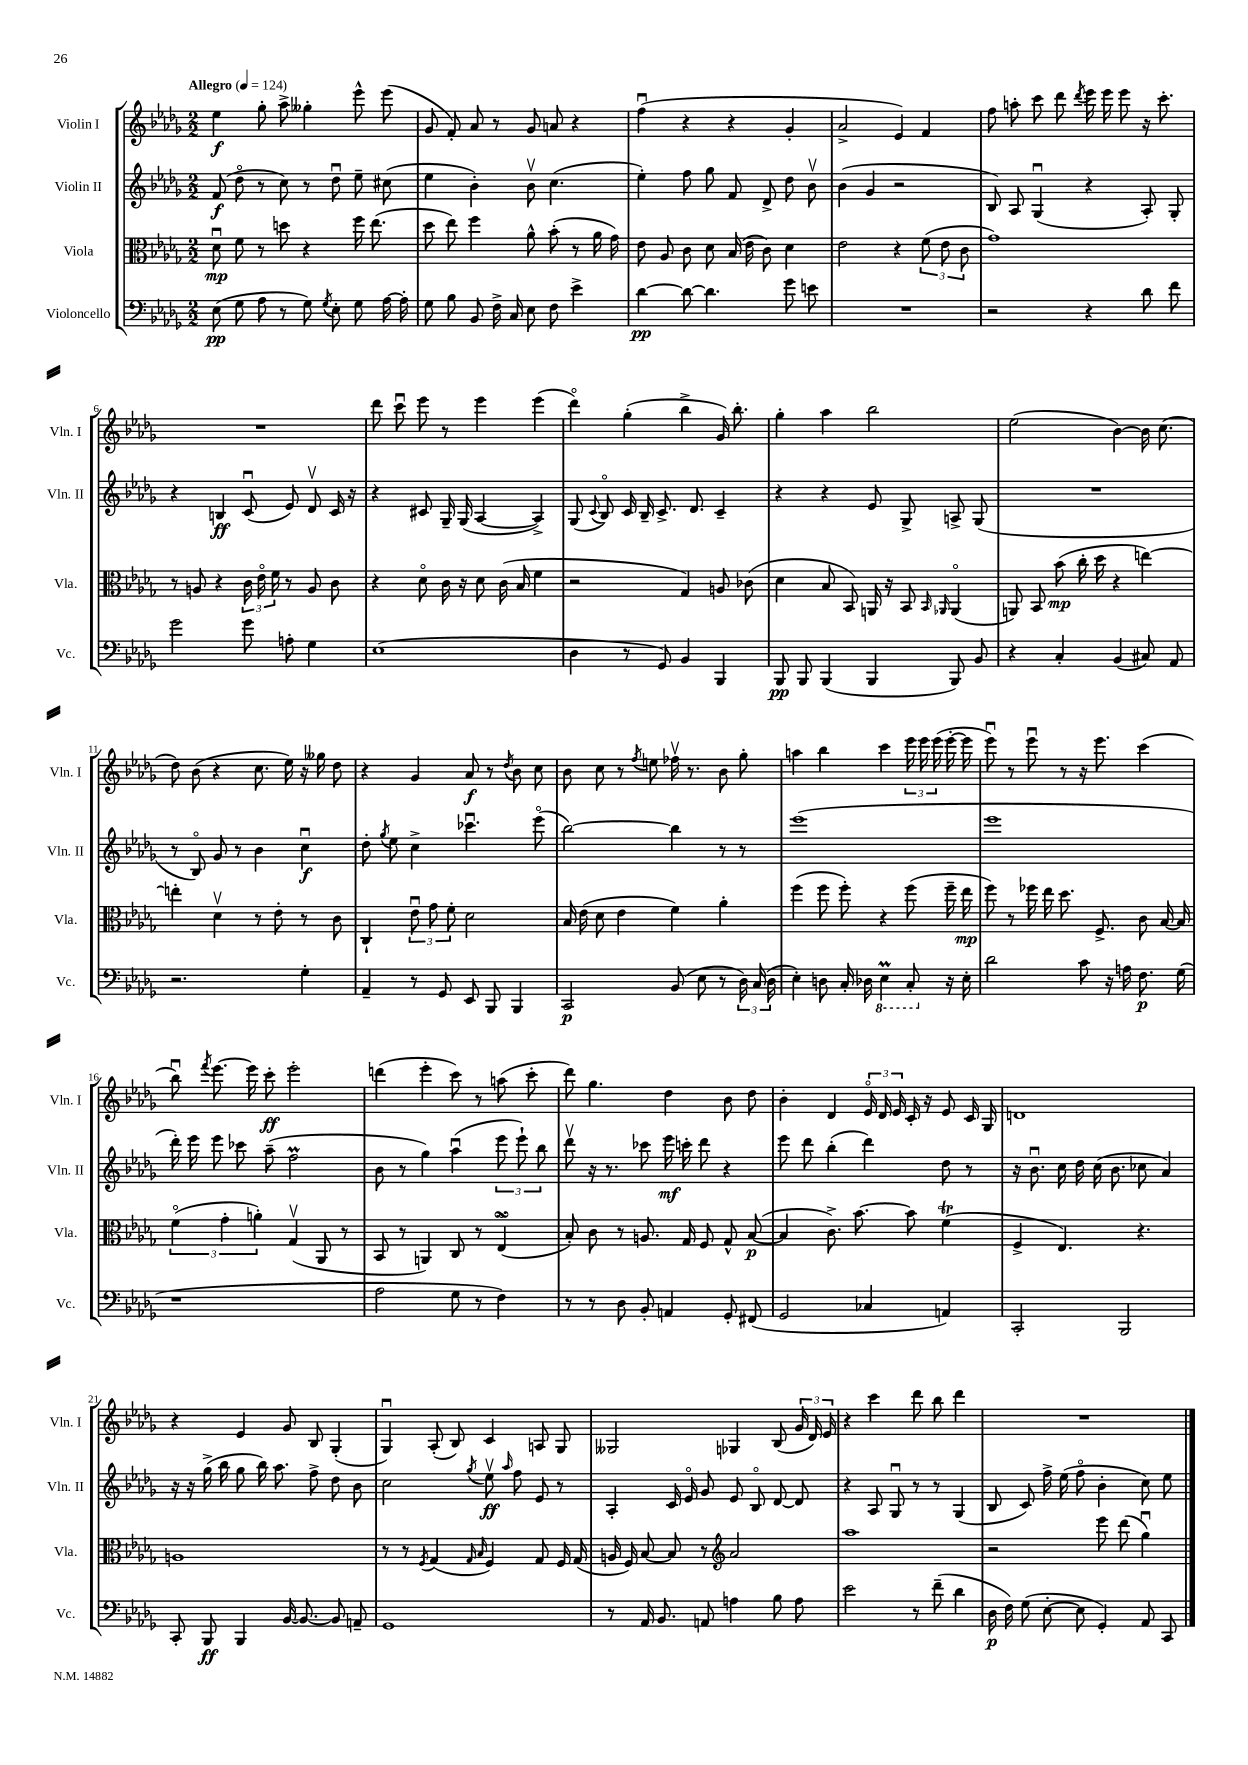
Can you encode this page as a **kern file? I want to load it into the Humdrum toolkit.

**kern	**kern	**kern	**kern
*staff4	*staff3	*staff2	*staff1
*clefF4	*clefC3	*clefG2	*clefG2
*k[b-e-a-d-g-]	*k[b-e-a-d-g-]	*k[b-e-a-d-g-]	*k[b-e-a-d-g-]
*M2/2	*M2/2	*M2/2	*M2/2
*MM124	*MM124	*MM124	*MM124
(8E-\	8d-u\	(8f/	4ee-\
8G-\	8f\	8dd-o\	.
8A-\	8r	8r	8gg-'\
8r	8dd\	8cc\)	8aa-^\
8G-\)	4r	8r	4gg--'\
8qG-/	.	.	.
8E-'\	.	8dd-u\	.
8G-\	16ff\	8ee-~\	8eee-^^\
.	(8.ee-\	.	.
[16A-\	.	(8cc#\	(8eee-\
16A-'\]	.	.	.
=	=	=	=
8G-\	8dd-\	4ee-\	8g-/
8B-\	8ee-\)	.	8f'/)
8BB-/	4ff\	4b-'\)	8a-/
16F^\	.	.	8r
16C/	.	.	.
8E-\	8a-^^\	8b-v\	8g-/
8F\	(8b-'\	(4.cc\	8a/
4e-^\	8r	.	4r
.	16a-\	.	.
.	16g-\)	.	.
=	=	=	=
[4d-\	8e-\	4ee-'\)	(4ffu\
.	8A-/	.	.
8d-\_	8c\	8ff\	4r
4.d-\]	8d-\	8gg-\	.
.	(16B-/	8f/	4r
.	16e-\	.	.
.	8c\)	8d-^/	.
8g-\	4d-\	8dd-\	4g-'/
8e\	.	8b-v\	.
=	=	=	=
1r	2e-\	(4b-\	2a-^/
.	.	4g-/	.
.	4r	2r	4e-/)
.	(12f\	.	4f/
.	12e-\	.	.
.	12c\	.	.
=	=	=	=
2r	1g-)	8B-/)	8ff\
.	.	8A-/	8aa'\
.	.	(4G-u/	8ccc\
.	.	.	8ddd-\
.	.	.	8qddd-/
4r	.	4r	16eee-\
.	.	.	16eee-\
.	.	.	8eee-\
8d-\	.	8A-'/)	16r
.	.	.	8.ccc'\
8f\	.	8G-'/	.
=	=	=	=
2g-\	8r	4r	1r
.	8A/	.	.
.	4r	4B/	.
8g-\	24c\	(8cu/	.
.	24e-o\	.	.
.	24f\	.	.
8A'\	8r	8e-/)	.
4G-\	8A/	8d-v/	.
.	8c\	16c/	.
.	.	16r	.
=	=	=	=
(1E-	4r	4r	8ddd-\
.	.	.	8cccu\
.	8d-o\	8c#/	8eee-\
.	16c\	16G-~/	8r
.	16r	(16G-/	.
.	8d-\	[4A-/	4eee-\
.	(16c\	.	.
.	16B-/	.	.
.	4f\	4A-^/])	(4eee-\
=	=	=	=
4D-\	2r	(8G-/	4ddd-o\)
.	.	8qqc/	.
.	.	8B-o/)	.
8r	.	16c/	(4gg-'\
.	.	16B-~/	.
8GG-/)	.	8.c^/	.
4BB-/	4G-/)	.	4bb-^\
.	.	8.d-/	.
4BBB-/	8A/	4c~/	16g-/)
.	.	.	8.bb-'\
.	(8c-\	.	.
=	=	=	=
8BBB-/	4d-\	4r	4gg-'\
8BBB-/	.	.	.
(4BBB-/	8B-/	4r	4aa-\
.	8BB-/)	.	.
4BBB-/	16AA/	8e-/	2bb-\
.	16r	.	.
.	8BB-/	8G-^/	.
.	16qqBB-/	.	.
.	16qqAA-/	.	.
8BBB-/)	(4AA-o/	8A^/	.
8BB-/	.	(8G-/	.
=	=	=	=
4r	8AA/)	1r	(2ee-\
.	8BB-/	.	.
4C'/	(8b-\	.	.
.	16cc'\	.	.
.	16dd-\	.	.
(4BB-/	4r	.	[4b-\)
8C#/)	[4ee\)	.	16b-\]
.	.	.	(8.cc\
8AA-/	.	.	.
=	=	=	=
2.r	4ee'\]	8r	8dd-\)
.	.	8B-o/)	(8b-\
.	4d-v\	8g-/	4r
.	.	8r	.
.	8r	4b-\	8.cc\
.	8e-'\	.	.
.	.	.	16ee-\)
4G-'\	8r	4ccu\	16r
.	.	.	16gg--\
.	8c\	.	8dd-\
=	=	=	=
4AA-~/	4C`/	8dd-'\	4r
.	.	8qgg-/	.
.	.	8ee-\	.
8r	12e-u\	4cc^\	4g-/
.	12g-\	.	.
8GG-/	.	.	.
.	12f'\	.	.
8EE-/	2d-\	4.ccc-u\	8a-/
8BBB-/	.	.	8r
.	.	.	8qdd-/
4BBB-/	.	.	8b-\
.	.	(8eee-o\	8cc\
=	=	=	=
2CC/	16B-/	[2bb-\)	8b-\
.	(16e-\	.	.
.	8d-\	.	8cc\
.	4e-\	.	8r
.	.	.	8qff/
.	.	.	8ee\
(8BB-/	4f\)	4bb-\]	16ff-v\
.	.	.	8.r
8E-\	.	.	.
8r	4a-'\	8r	8b-\
24D-\)	.	8r	8gg-'\
(24C/	.	.	.
24D-\	.	.	.
=	=	=	=
4E-'\)	(4ff\	(1eee-	4aa\
8D\	8ff\	.	4bb-\
16C'/	8ff'\)	.	.
16D-\	.	.	.
4EE-\	4r	.	4ccc\
8CC'/	(8ff\	.	24eee-\
.	.	.	24eee-\
.	.	.	(24eee-\
16r	16ff~\	.	[16eee-'\
16E-'\	16ee-\	.	16eee-\]
=	=	=	=
2d-\	8ff\)	1eee-	8eee-u\)
.	8r	.	8r
.	16ff-\	.	8eee-u\
.	16ee-\	.	.
.	8.dd-\	.	8r
8c\	.	.	16r
.	8.F^/	.	8.eee-\
16r	.	.	.
16A\	.	.	.
8.F\	8c\	.	(4ccc\
.	[16B-/	.	.
(16G-\	16B-/]	.	.
=	=	=	=
1r	(6fo\	16ddd-'\)	8bb-u\)
.	.	16eee-\	.
.	.	.	8qfff/
.	.	8eee-\	[8.eee-\
.	6g-'\	.	.
.	.	8ccc-\	.
.	.	.	16eee-\]
.	6a'\)	.	.
.	.	(8aa-~\	8ccc'\
.	(4G-v/	2ff\	2eee-'\
.	8AA-/	.	.
.	8r	.	.
=	=	=	=
2A-\	8BB-/	8b-\	(4ddd\
.	8r	8r	.
.	4AA/)	4gg-\)	4eee-'\
8G-\	8C/	(4aa-u\	8ccc\)
8r	8r	.	8r
4F\)	(4E-o/	12eee-\	(8aa\
.	.	12eee-`\)	.
.	.	.	8ccc'\
.	.	12bb-\	.
=	=	=	=
8r	8B-'/)	8ddd-v\	8ddd-\)
8r	8c\	16r	4.gg-\
.	.	8.r	.
8D-\	8r	.	.
8BB-'/	8.A/	8ccc-\	.
4AA/	.	16eee-\	4dd-\
.	16G-/	16ccc'\	.
.	8F/	8ddd-\	.
8GG-'/	8G-^^/	4r	8b-\
(8FF#/	([8B-/	.	8dd-\
=	=	=	=
2GG-/	4B-/]	8eee-\	4b-'\
.	.	8ddd-\	.
.	8.c^\)	(4bb-'\	4d-/
.	[8.b-\	.	.
4C-/	.	4ddd-\)	24e-o/
.	.	.	24d-/
.	.	.	24e-/
.	8b-\]	.	16c'/
.	.	.	16r
4AA/)	(4f\	8dd-\	8e-/
.	.	8r	16c/
.	.	.	16G-/
=	=	=	=
2CC'/	4F^/	16r	1d
.	.	8.b-u\	.
.	4.E-/)	16cc\	.
.	.	16dd-\	.
.	.	(16cc\	.
.	.	8.b-\	.
2BBB-/	.	.	.
.	4.r	8cc-\	.
.	.	4a-/)	.
=	=	=	=
8CC'/	1A	16r	4r
.	.	16r	.
8BBB-/	.	(16gg-^\	.
.	.	16bb-\	.
4BBB-/	.	8gg-\	4e-/
.	.	16bb-\)	.
.	.	8.aa-\	.
[16BB-/	.	.	8g-/
8.BB-/_	.	.	.
.	.	8ff^\	8B-/
8BB-/]	.	8dd-\	(4G-'/
8AA~/	.	8b-\	.
=	=	=	=
1GG-	8r	2cc\	4G-u/)
.	8r	.	.
.	8qF/	.	.
.	(4G-/	.	(8A-'/
.	.	.	8B-/)
.	16qqG-/	.	.
.	16qqB-/	8qgg-/	.
.	4F/)	8ee-v\	4c/
.	.	16qqaa-/	.
.	.	8ff\	.
.	8G-/	8e-/	8A/
.	16F/	8r	8G-/
.	(16G-/	.	.
=	=	=	=
8r	16A/	4A-'/	2G--/
.	16F/)	.	.
16AA-/	[8B-/	.	.
8.BB-/	.	.	.
.	8B-/]	16c/	.
.	.	16e-o/	.
8AA/	8r	8g-/	.
*	*clefG2	*	*
4A\	2a-/	8e-/	4G-/
.	.	8B-o/	.
8B-\	.	[8d-/	(8B-/
8A\	.	8d-/]	24g-/
.	.	.	24d-/)
.	.	.	24e-/
=	=	=	=
2e-\	1aa-	4r	4r
.	.	8A-/	4ccc\
.	.	8G-u/	.
8r	.	8r	8ddd-\
(8f~\	.	8r	8bb-\
4d-\	.	(4G-/	4ddd-\
=	=	=	=
16D-\	2r	8B-/	1r
16F\)	.	.	.
(8G-\	.	8c/)	.
[8E-'\	.	16ff^\	.
.	.	(16ee-\	.
8E-\]	.	8ffo\	.
4GG-'/)	8eee-\	4b-'\	.
.	(8ddd-\	.	.
8AA-/	4gg-u\)	8cc\)	.
8CC/	.	8ee-\	.
==	==	==	==
*-	*-	*-	*-
